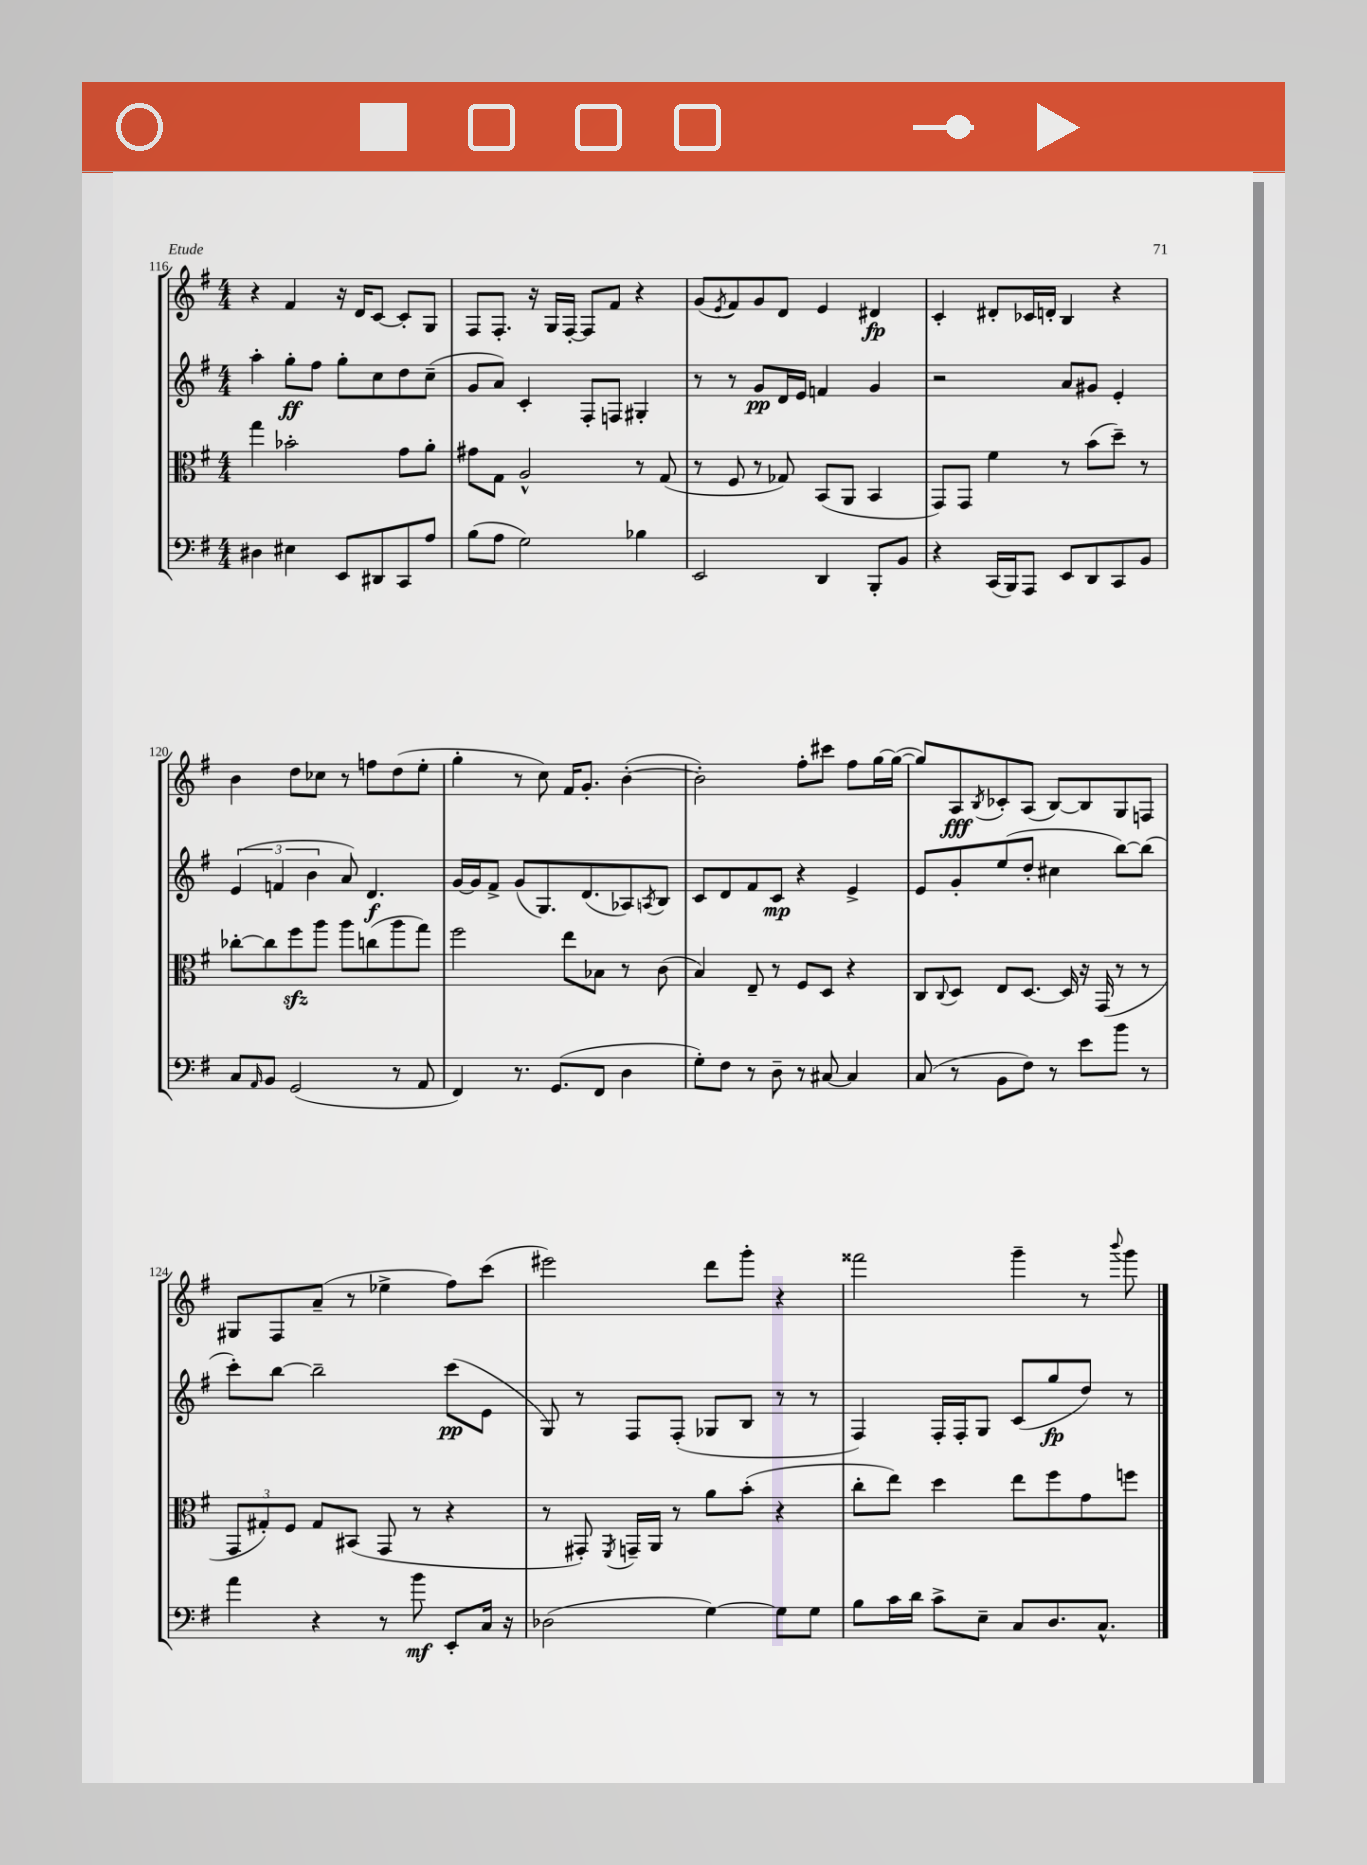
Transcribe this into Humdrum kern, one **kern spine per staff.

**kern	**kern	**kern	**kern
*staff4	*staff3	*staff2	*staff1
*clefF4	*clefC3	*clefG2	*clefG2
*k[f#]	*k[f#]	*k[f#]	*k[f#]
*M4/4	*M4/4	*M4/4	*M4/4
4D#\	4gg\	4aa'\	4r
4E#\	2b-'\	8gg'\L	4f#/
.	.	8ff#\J	.
8EE/L	.	8gg'\L	16r
.	.	.	16d/LK
8DD#/	.	8cc\	[8c/J
8CC/	8g\L	8dd\	8c'/]L
8A/J	8a'\J	(8cc~\J	8G/J
=	=	=	=
(8B\L	8g#\L	8g/L	8F#/L
8A\J	8G\J	8a/J)	8.F#'/J
2G\)	2A^^/	4c'/	.
.	.	.	16r
.	.	.	16G/LL
.	.	.	[16F#'/JJ
.	.	8F#'/L	8F#/]L
.	.	8F/J	8f#/J
4B-\	8r	4G#'/	4r
.	(8G/	.	.
=	=	=	=
2EE/	8r	8r	(8g/L
.	.	.	8qe/
.	8F#/	8r	8f#/)
.	8r	8g/L	8g/
.	8G-/)	16d/L	8d/J
.	.	16e/JJ	.
4DD/	(8BB/L	4f/	4e/
.	8AA/J	.	.
8BBB'/L	4BB/	4g/	4d#/
8BB/J	.	.	.
=	=	=	=
4r	8GG/L)	2r	4c'/
.	8GG/J	.	.
(16CC/LL	4f#\	.	8d#'/L
16BBB/J)	.	.	.
8AAA/J	.	.	16c-/L
.	.	.	16d'/JJ
8EE/L	8r	8a/L	4B/
8DD/	(8b\L	8g#/J	.
8CC/	8dd~\J)	4e'/	4r
8BB/J	8r	.	.
=	=	=	=
8C/L	[8cc-'\L	(6e/	4b\
16qqAA/	.	.	.
8BB/J	8cc-\]	.	.
.	.	6f/	.
(2GG/	8ff#\	.	8dd\L
.	.	6b\	.
.	8aa\J	.	8cc-\J
.	8aa\L	8a/)	8r
.	(8cc\	4.d/	8ff\L
8r	8aa\	.	(8dd\
8AA/	8gg\J)	.	8ee'\J
=	=	=	=
4FF#/)	2ff#\	[16g/LL	4gg'\
.	.	16g/]J	.
.	.	8f#^/J	.
8.r	.	(8g/L	8r
.	.	8.G/)	8cc\)
(8.GG/L	.	.	.
.	8ee\L	.	16f#/LK
.	.	(8.d/	8.g'/J
8FF#/J	8B-\J	.	.
4D\	8r	8A-/)	([4b'\
.	.	8qA/	.
.	(8c\	8B/J	.
=	=	=	=
8G'\L)	4B/)	8c/L	2b'\])
8F#\J	.	8d/	.
8r	8E~/	8f#/	.
8D~\	8r	8c/J	.
8r	8F#/L	4r	8ff#'\L
[8C#/	8D/J	.	8ccc#\J
4C#/]	4r	4e^/	8ff#\L
.	.	.	[16gg\L
.	.	.	(16gg\_JJ
=	=	=	=
(8C/	8C/L	8e/L	8gg/]L)
.	8qqC/	.	.
8r	8D/J	8g'/	8A/
.	.	.	8qB/
8BB\L	8E/L	(8ee/	8c-'/
8F#\J)	[8.D/J	8dd'/J	(8A/J
8r	.	4cc#\	[8B/L)
.	16D/]	.	.
8e\L	16r	.	8B/]
.	(16GG/	.	.
8b\J	8r	[8bb\L)	8G/
8r	8r	(8bb\]J	8F/J
=	=	=	=
4a\	12GG/L	8ccc'\L)	8G#/L
.	12G#'/)	.	.
.	.	[8bb\J	8F#/
.	12F#/J	.	.
4r	8G#/L	2bb~\]	(8a~/J
.	(8BB#/J	.	8r
8r	8GG/	.	4ee-^\
8b\	8r	.	.
8EE'/L	4r	(8ccc\L	8ff#\L)
16C/Jk	.	8e\J	(8ccc\J
16r	.	.	.
=	=	=	=
(2D-\	8r	8G/)	2eee#\)
.	8GG#'/)	8r	.
.	8qFF#/	.	.
.	16GG~/LL	8F#/L	.
.	16AA/JJ	.	.
.	8r	(8F#'/J	.
[4G\)	8a\L	8G-/L	8ddd\L
.	(8b'\J	8B/J	8ggg'\J
8G\]L	4r	8r	4r
8G\J	.	8r	.
=	=	=	=
8B\L	8cc'\L	4F#/)	2fff##\
16c\L	8ee\J)	.	.
16d\JJ	.	.	.
8c^\L	4dd\	16F#'/LL	.
.	.	16F#'/J	.
8E~\J	.	8G/J	.
8C/L	8ee\L	(8c/L	4ggg~\
8.D/	8ff#\	8gg/	.
.	8g\	8dd/J)	8r
8.C^^/J	.	.	.
.	.	.	8qqbbb/
.	8ff\J	8r	8ggg\
==	==	==	==
*-	*-	*-	*-
